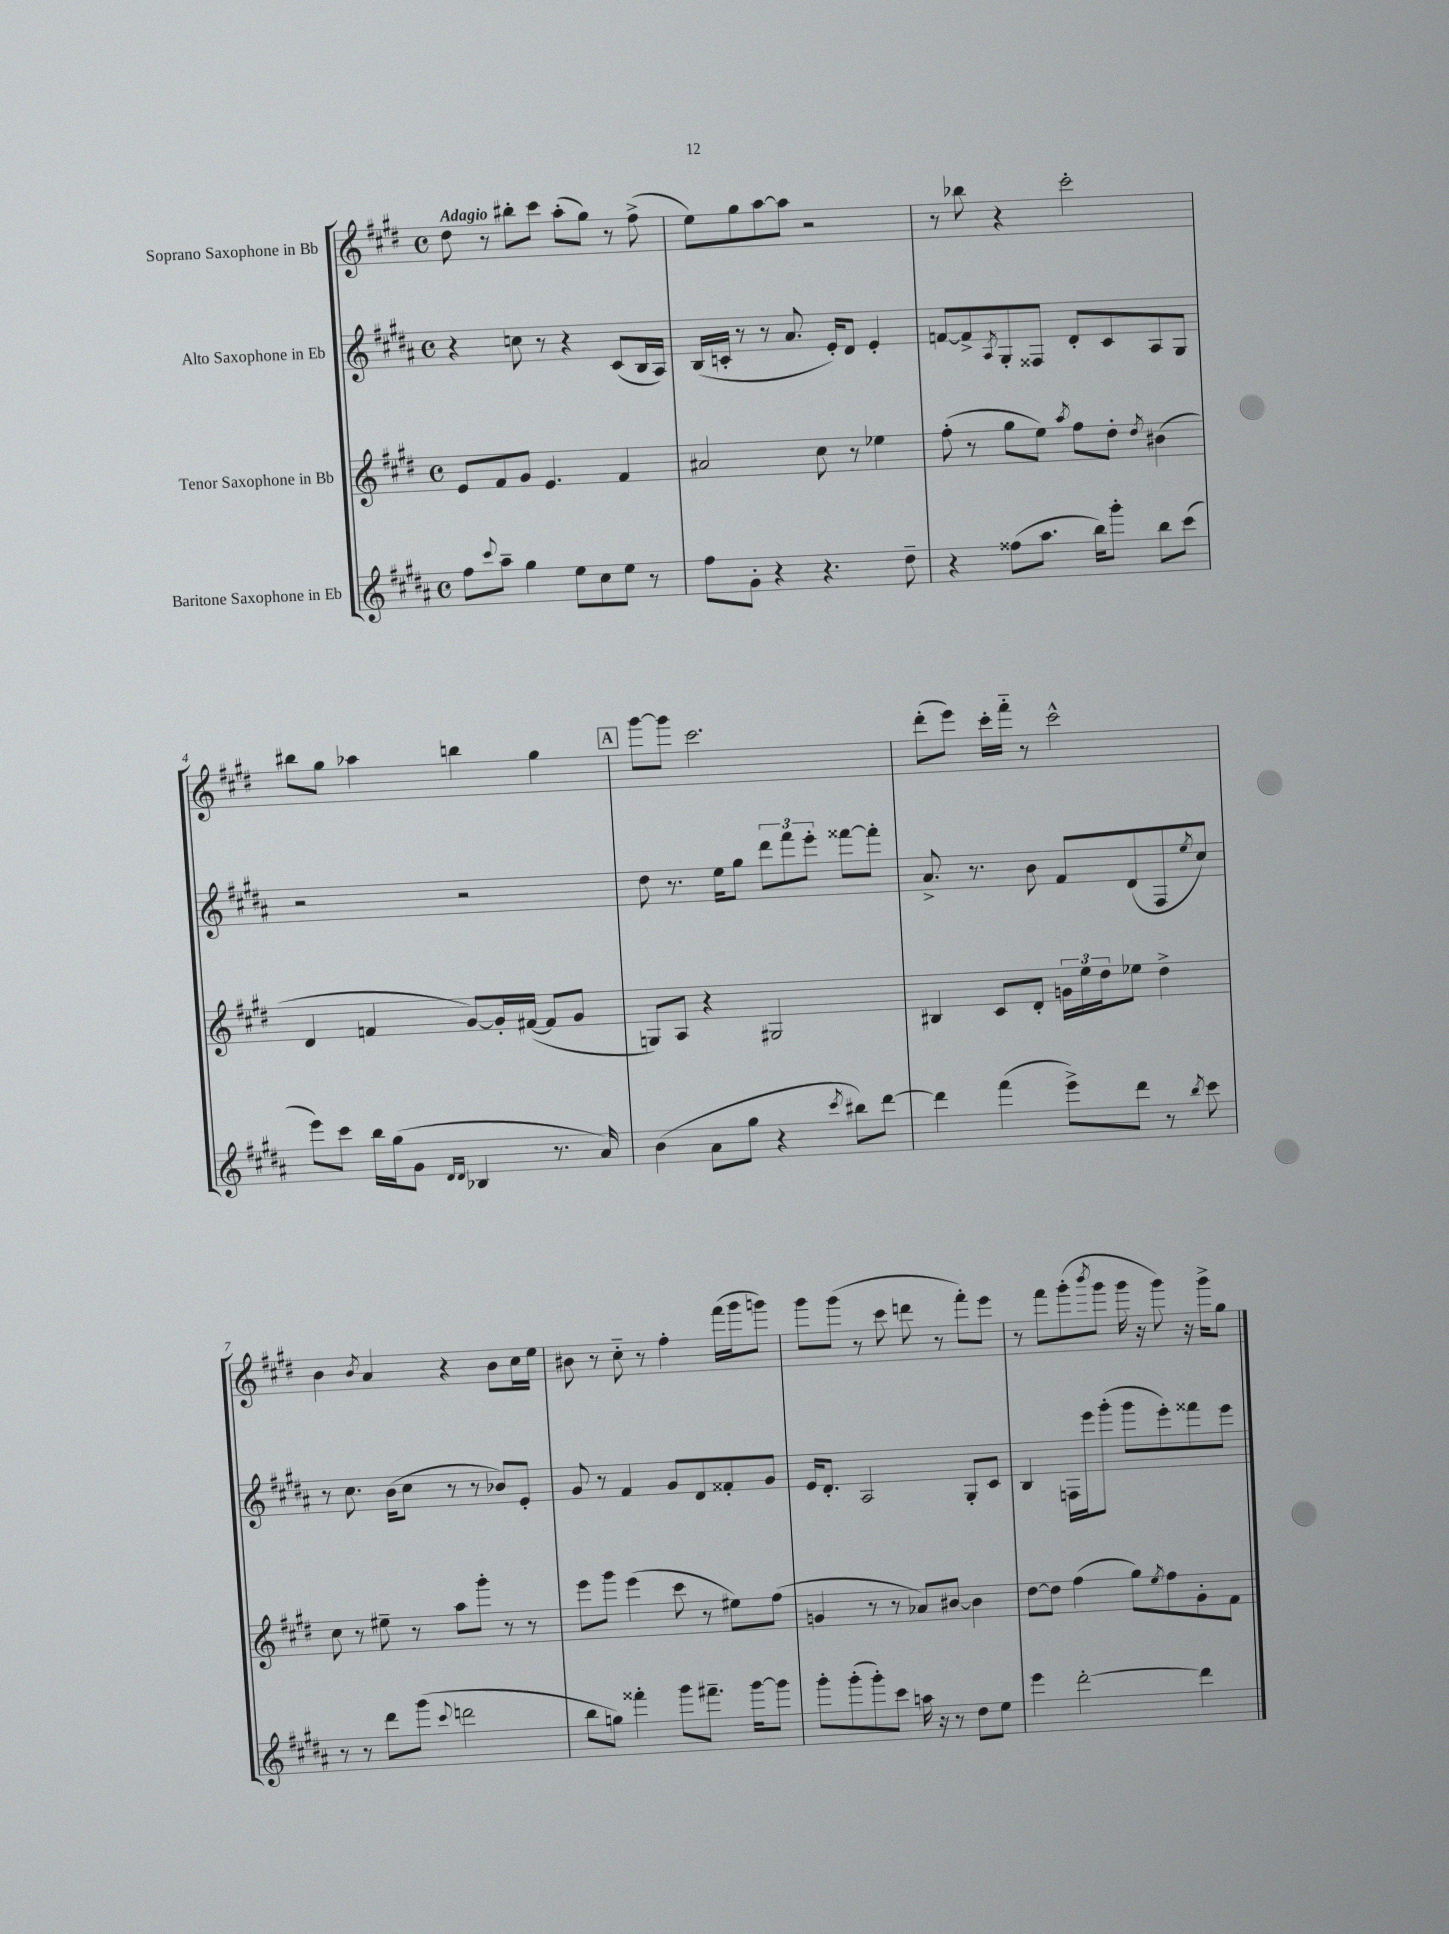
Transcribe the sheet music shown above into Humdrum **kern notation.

**kern	**kern	**kern	**kern
*part4	*part3	*part2	*part1
*staff4	*staff3	*staff2	*staff1
*I"Baritone Saxophone in Eb	*I"Tenor Saxophone in Bb	*I"Alto Saxophone in Eb	*I"Soprano Saxophone in Bb
*clefG2	*clefG2	*clefG2	*clefG2
*k[f#c#g#d#a#]	*k[f#c#g#d#]	*k[f#c#g#d#a#]	*k[f#c#g#d#]
*M4/4	*M4/4	*M4/4	*M4/4
*met(c)	*met(c)	*met(c)	*met(c)
=1	=1	=1	=1
!	!	!	!LO:TX:a:B:t=Adagio
8ff#\L	8e/L	4r	8dd#\
8qqccc#/	.	.	.
8aa#~\J	8f#/	.	8r
4gg#\	8g#/J	8ccn\	8bb#X'\L
.	4.e/	8r	8ccc#\J
8ee\L	.	4r	(8aa'\L
8cc#\	.	.	8gg#\J)
8ee\J	4f#/	(8c#/L	8r
8r	.	16B/L	(8ff#^\
.	.	16A#/JJ)	.
=2	=2	=2	=2
8ff#\L	2a#X/	(16B/LL	8ee\L)
.	.	16cn'/JJ	.
8g#'\J	.	8r	8gg#\
4r	.	8r	[8aa\
.	.	8.a#/	8aa\J]
4.r	8cc#\	.	2r
.	.	16e'/KL)	.
.	8r	8d#/J	.
.	4ee-X\	4e'/	.
8dd#~\	.	.	.
=3	=3	=3	=3
4r	(8ff#'\	[8fn/L	8r
.	8r	8f^/]	8bb-X\
.	.	8qA#/	.
(8ff##X\L	8gg#\L	8G#'/	4r
8.aa#\J	8ee\J)	8F##X/J	.
.	8qaa/	.	.
.	8ff#\L	8d#'/L	2ccc#'\
16bb\KL)	.	.	.
8ggg#'\J	8dd#'\J	8c#/	.
.	8qdd#/	.	.
8bb\L	(4b#X\	8A#/	.
(8ccc#\J	.	8G#/J	.
!!LO:LB:g=z
=4	=4	=4	=4
8eee\L)	4d#/	2r	8bb#X\L
8ccc#\J	.	.	8gg#\J
16bb\LL	4fn/	.	4aa-X\
(16gg#\J	.	.	.
8g#\J	.	.	.
16qqd#/LL	.	.	.
16qqd#/JJ	.	.	.
4B-X/	[8g#/L)	2r	4bbn\
.	16g#'/L]	.	.
.	([16f#X/JJ	.	.
8.r	8f#/L]	.	4gg#\
.	8g#/J	.	.
16a#/)	.	.	.
!!LO:REH:place=s1:t=A
=5	=5	=5	=5
(4b\	8Gn/L)	8dd#\	[8ggg#\L
.	8A/J	8.r	8ggg#\J]
8a#\L	4r	.	2.ccc#\
.	.	16ee\KL	.
8gg#\J	.	8gg#\J	.
4r	2G#X/	12ddd#\L	.
.	.	12fff#\	.
.	.	12eee'\J	.
8qccc#/	.	.	.
8bb#X\L)	.	[8fff##X\L	.
[8ddd#\J	.	8fff##'\J]	.
=6	=6	=6	=6
4ddd#\]	4B#X/	8.a#^/	(8ddd#'\L
.	.	.	8eee\J)
.	.	8.r	.
(4fff#\	8c#/L	.	16ccc#'\LL
.	.	.	16fff#\JJ
.	8d#'/J	8b\	8r
8eee^\L)	24gn\LL	8f#/L	2ccc#^^\
.	24ee\	.	.
.	24dd#\J	.	.
8ddd#\J	8ee-X\J	(8d#/	.
8r	4dd#^\	8F#/	.
8qbb/	.	8qee/	.
8ccc#\	.	8cc#/J)	.
!!LO:LB:g=z
=7	=7	=7	=7
8r	8cc#\	8r	4b\
8r	8r	8.cc#\	.
.	.	.	8qb/
8ddd#\L	8ee#X~\	.	4a/
.	.	(16b\KL	.
(8ggg#\J	8r	8cc#\J	.
8qqccc#/	.	.	.
2dddn\	8aa\L	8r	4r
.	8ggg#'\J	8r	.
.	8r	8b-X/L)	8b\L
.	8r	8e'/J	16cc#\L
.	.	.	16ee\JJ
=8	=8	=8	=8
8bb\L	8eee\L	8g#/	8b#X\
8ggn\J)	8ggg#\J	8r	8r
4fff##X'\	(4eee\	4f#/	8cc#\
.	.	.	8r
8ggg#\L	8ccc#\	8g#/L	4ff#'\
8.fff#X~\J	8r	8d#/	.
.	8ee#X\L)	8f##X'/	(16fff#\LL
[16ggg#\KL	.	.	16ggg#\J
8ggg#\J]	(8ff#\J	8g#/J	8gggn\J)
=9	=9	=9	=9
8ggg#'\L	4gn/	16e/KL	8ggg#\L
.	.	8.d#'/J	.
(8ggg#'\	.	.	(8ggg#\J
8ggg#'\)	8r	2A#/	8r
8ccc#\J	8r	.	8ccc#\
16aan\	8a-X/L)	.	8dddn\
16r	.	.	.
8r	[8b#X/J	.	8r
8dd#\L	4b#\]	8G#'/L	8fff#'\L)
8ee\J	.	8c#/J	8eee\J
=10	=10	=10	=10
4eee\	[8dd#\L	4B/	8r
.	8dd#\J]	.	8fff#\L
[2ddd#'\	(4ff#\	16Fn\LL	(8ggg#'\
.	.	16eee\J	.
.	.	.	8qbbb/
.	.	(8ggg#'\J	8ggg#\J
.	8gg#\L)	8ggg#\L	16ggg#\
.	.	.	16r
.	8qee/	.	.
.	8ff#\	8eee'\)	8ggg#\)
4ddd#\]	8g#'\	8fff##X\	16r
.	.	.	16ggg#^\KL
.	8f#\J	8eee\J	8gg#\J
==	==	==	==
*-	*-	*-	*-
